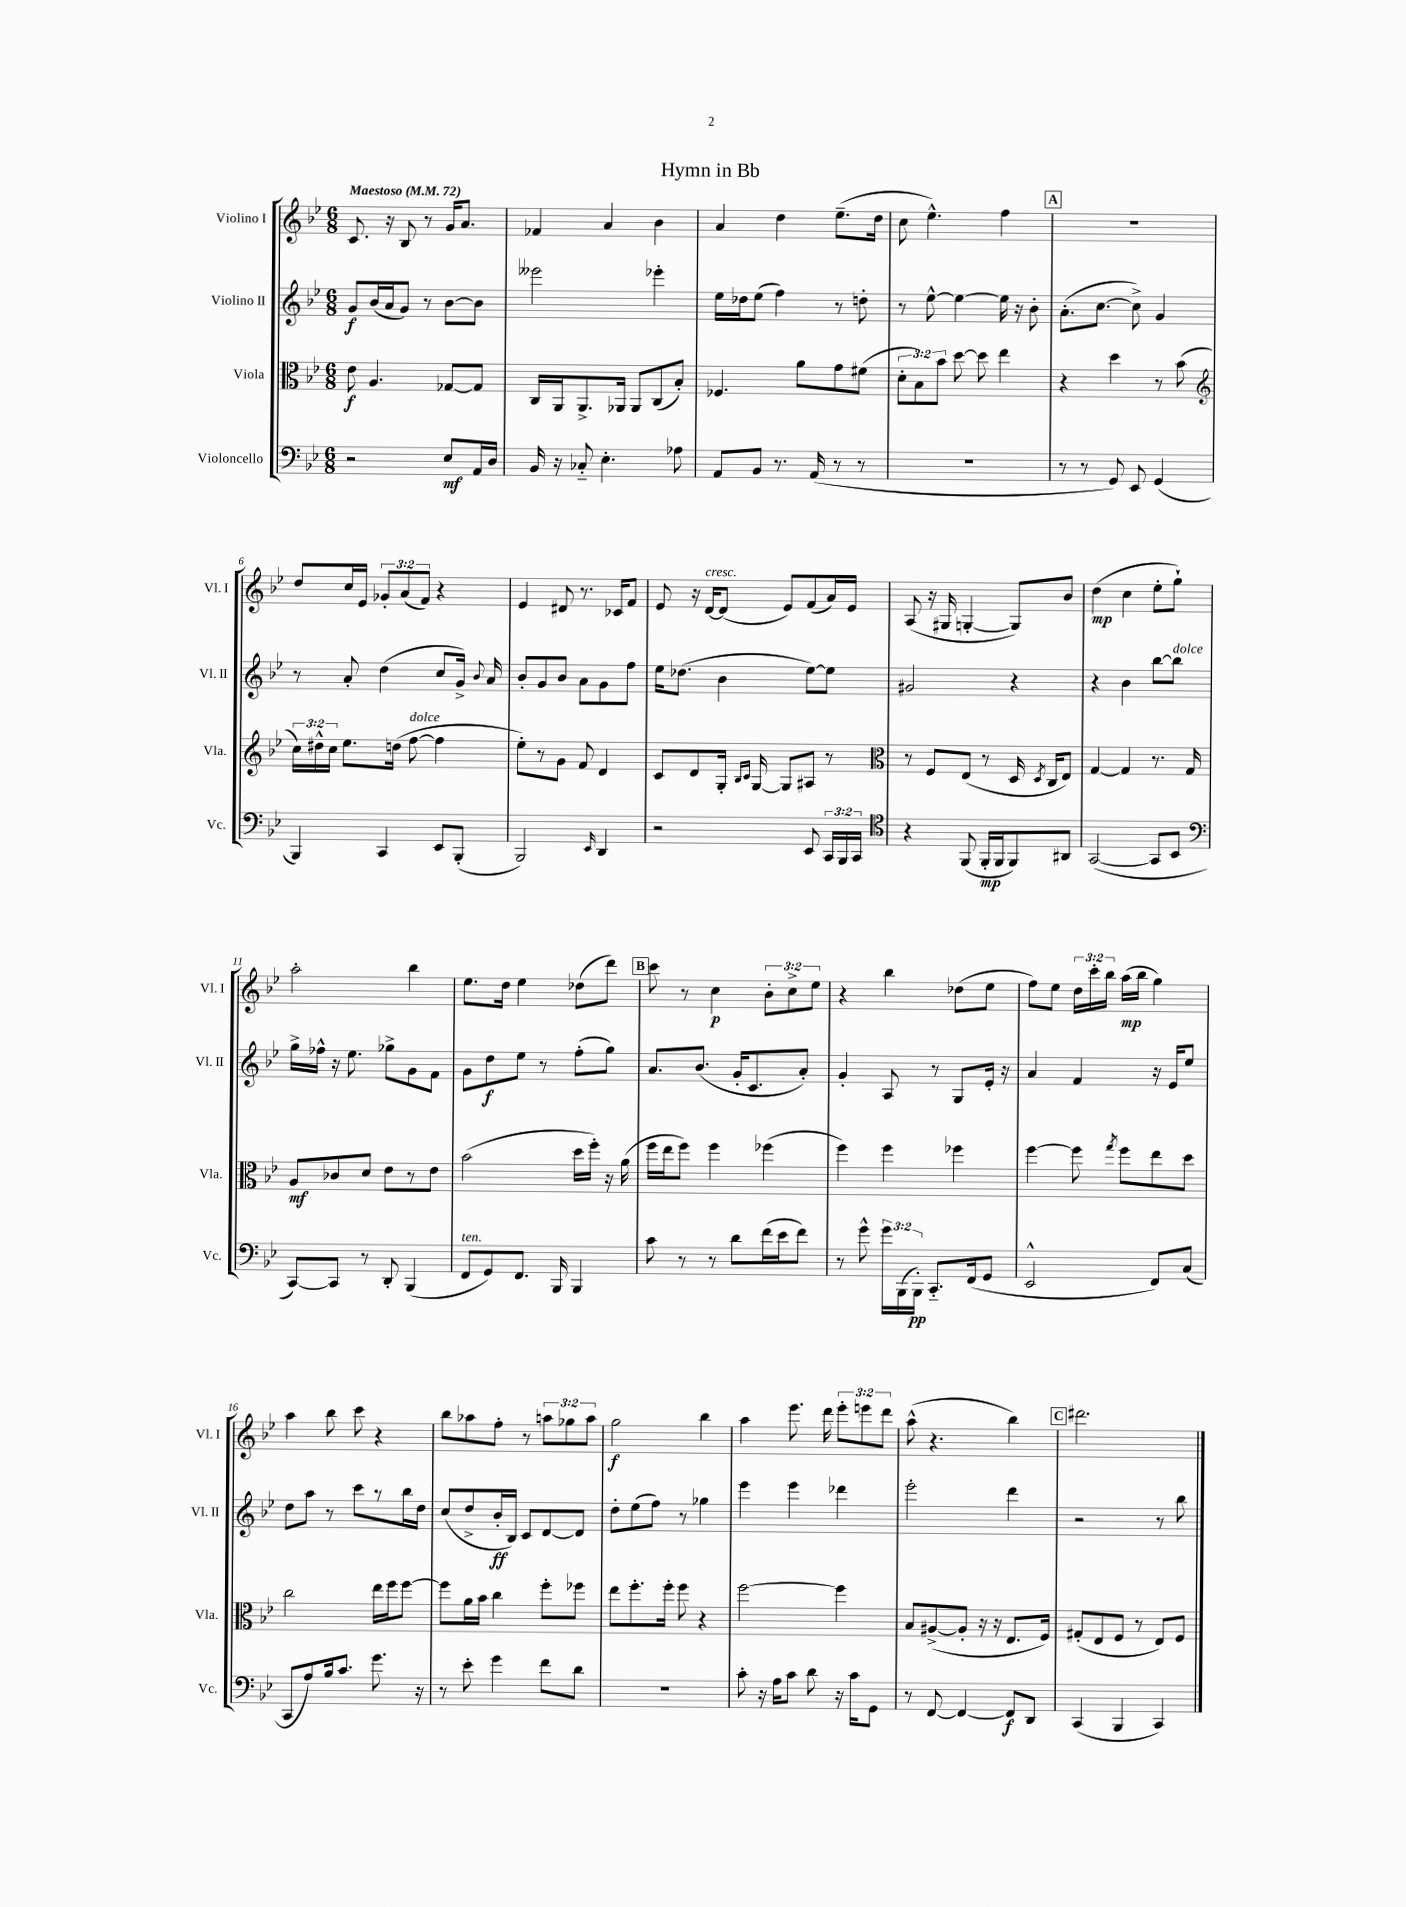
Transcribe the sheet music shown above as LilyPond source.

\header { title = "Hymn in Bb" }
<<
\new StaffGroup <<
\new Staff = "s0" \with { instrumentName = "Violino I" shortInstrumentName = "Vl. I" } {
    \clef treble \key bes \major \numericTimeSignature \time 6/8 \override Staff.TupletNumber.text = #tuplet-number::calc-fraction-text \tempo "Maestoso" 4 = 72
    \autoBeamOff c'8. r16 bes8 r8 g'16[ a'8.] |
    fes'4 a'4 bes'4 |
    a'4 d''4 ees''8.[--( d''16] |
    c''8 ees''4.-^) f''4 |
    \mark \markup { \box "A" } R2. |
    d''8[ c''16 ees'16] \tuplet 3/2 { ges'8[-. a'8( f'8]) } r4 |
    ees'4 dis'8 r8. ces'16[ f'8] |
    ees'8 r16 d'16[~^\markup { \italic "cresc." } d'8]( ees'8[) f'8( a'16) ees'16] |
    a8( r16 gis16 g4~-. g8[) bes'8] |
    d''4\mp( c''4 ees''8[-. g''8]-!) |
    a''2-. bes''4 |
    ees''8.[ d''16] ees''4 des''8[( d'''8]) |
    \mark \markup { \box "B" } c'''8 r8 c''4\p \tuplet 3/2 { bes'8[-. c''8-> ees''8] } |
    r4 bes''4 des''8[( ees''8] |
    f''8[) ees''8] \tuplet 3/2 { d''16[ c'''16-. bes''16] } a''16[\mp( bes''16] g''4) |
    a''4 bes''8 c'''8 r4 |
    bes''8[ aes''8 f''8]-. r8 \tuplet 3/2 { a''8[ ges''8 a''8] } |
    g''2\f bes''4 |
    a''4 ees'''8. d'''16 \tuplet 3/2 { ees'''8[-. e'''8 d'''8] } |
    a''8-^( r4. bes''4) |
    \mark \markup { \box "C" } dis'''2. \bar "|." |
}
\new Staff = "s1" \with { instrumentName = "Violino II" shortInstrumentName = "Vl. II" } {
    \clef treble \key bes \major \numericTimeSignature \time 6/8
    \autoBeamOff g'8[\f bes'16( a'16 g'8]) r8 bes'8[~ bes'8] |
    eeses'''2 ees'''4-. |
    ees''16[ des''16 ees''8]( f''4) r8 d''8-. |
    r8 ees''8~-^ ees''4~ ees''16 r16 bes'8-. |
    \mark \markup { \box "A" } a'8.[-.( c''8.]~ c''8->) g'4 |
    r8 a'8-. d''4( c''8[ g'16]->) \appoggiatura { bes'8 } a'16 |
    bes'8[-. g'8 bes'8] a'8[ g'8 f''8] |
    ees''16[ des''8.]( bes'4 ees''8[~) ees''8] |
    gis'2 r4 |
    r4 bes'4 bes''8[~ bes''8]^\markup { \italic "dolce" } |
    g''16[-> fes''16]-^ r16 ees''8. ges''8[-> g'8 f'8] |
    g'8[ d''8\f ees''8] r8 f''8[-.( g''8]) |
    \mark \markup { \box "B" } a'8.[ bes'8.]( g'16[-. c'8. a'8]-.) |
    g'4-. a8 r8 g8[ ees'16]-. r16 |
    a'4 f'4 r16 ees'16[ ees''8] |
    d''8[ a''8] r8 c'''8[ r8 bes''16 d''16] |
    c''8[( d''8-> bes'16-.\ff bes16]) c'8[ d'8~ d'8] |
    d''8[-. ees''8( f''8]) r8 ges''4 |
    ees'''4 ees'''4 des'''4 |
    ees'''2-. d'''4 |
    \mark \markup { \box "C" } r2 r8 bes''8 \bar "|." |
}
\new Staff = "s2" \with { instrumentName = "Viola" shortInstrumentName = "Vla." } {
    \clef alto \key bes \major \numericTimeSignature \time 6/8 \override Staff.TupletNumber.text = #tuplet-number::calc-fraction-text
    \autoBeamOff ees'8\f a4. ges8[~ ges8] |
    c16[ a,16 a,8.-> aes,16] aes,8[ c8( bes8]-.) |
    fes4. a'8[ g'8 fis'8]( |
    \tuplet 3/2 { d'8[-. bes8) bes'8] } d''8~ d''8 ees''4 |
    \mark \markup { \box "A" } r4 d''4 r8 bes'8( |
    \clef treble \tuplet 3/2 { c''16[) dis''16-^ c''16] } ees''8.[ d''16]( f''8~^\markup { \italic "dolce" } f''4 |
    ees''8[-.) r8 g'8] f'8 d'4 |
    c'8[ d'8 g16]-. \grace { bes16[ c'16] } g16~ g8[ ais8] r8 |
    \clef alto r8 f8[ ees8]( r8 d16 \acciaccatura { d8 } c16[ ees8]) |
    g4~ g4 r8. g16 |
    a8[\mf ces'8 d'8] ees'8[ r8 ees'8] |
    bes'2( d''16[ f''16]-.) r16 a'16( |
    \mark \markup { \box "B" } f''16[ ees''16 f''8]) f''4 fes''4( |
    f''4) f''4 fes''4 |
    f''4~ f''8 \acciaccatura { g''8 } f''8[ ees''8 d''8] |
    c''2 ees''16[ f''16 f''8]~ |
    f''8[ a'16 bes'16] c''4 f''8[-. fes''8] |
    ees''8[ f''8.-. f''16]-. f''8 r4 |
    f''2~ f''4 |
    bes8[ ais8~->( ais8]-. r16 r16 ees8.[ f16]) |
    \mark \markup { \box "C" } gis8[-.( ees8 f8] r8 ees8[) f8] \bar "|." |
}
\new Staff = "s3" \with { instrumentName = "Violoncello" shortInstrumentName = "Vc." } {
    \clef bass \key bes \major \numericTimeSignature \time 6/8 \override Staff.TupletNumber.text = #tuplet-number::calc-fraction-text
    \autoBeamOff r2 ees8[\mf a,16 d16] |
    bes,16 r16 ces8-_ ees4.-. aes8 |
    a,8[ bes,8] r8. a,16( r8 r8 |
    R2. |
    \mark \markup { \box "A" } r8 r8 g,8) ees,8 g,4( |
    bes,,4) c,4 ees,8[ bes,,8]-.( |
    bes,,2) \grace { ees,16 } d,4 |
    r2 ees,8 \tuplet 3/2 { c,16[ bes,,16 c,16] } |
    \clef tenor r4 f,8( f,16[-.\mp f,16 f,8) ais,8] |
    g,2~( g,8[ bes,8] |
    \clef bass c,8[~) c,8] r8 d,8-. bes,,4( |
    f,8[^\markup { \italic "ten." } g,8) f,8.] bes,,16 bes,,4 |
    \mark \markup { \box "B" } c'8 r8 r8 d'8[ f'16( ees'16 f'8]) |
    r8 g'8-^ \tuplet 3/2 { g'16[ bes,,16( bes,,16]-.\pp) } c,8.[-_ f,16( g,8] |
    ees,2-^ f,8[) c8]( |
    c,8[ a8) bes16 c'8.] g'8. r16 |
    r8 ees'8-. g'4 f'8[ d'8] |
    R2. |
    c'8-. r16 a16[ c'8] d'8 r16 c'16[ g,8] |
    r8 f,8~ f,4~ f,8[\f d,8] |
    \mark \markup { \box "C" } c,4( bes,,4 c,4) \bar "|." |
}
>>
>>
